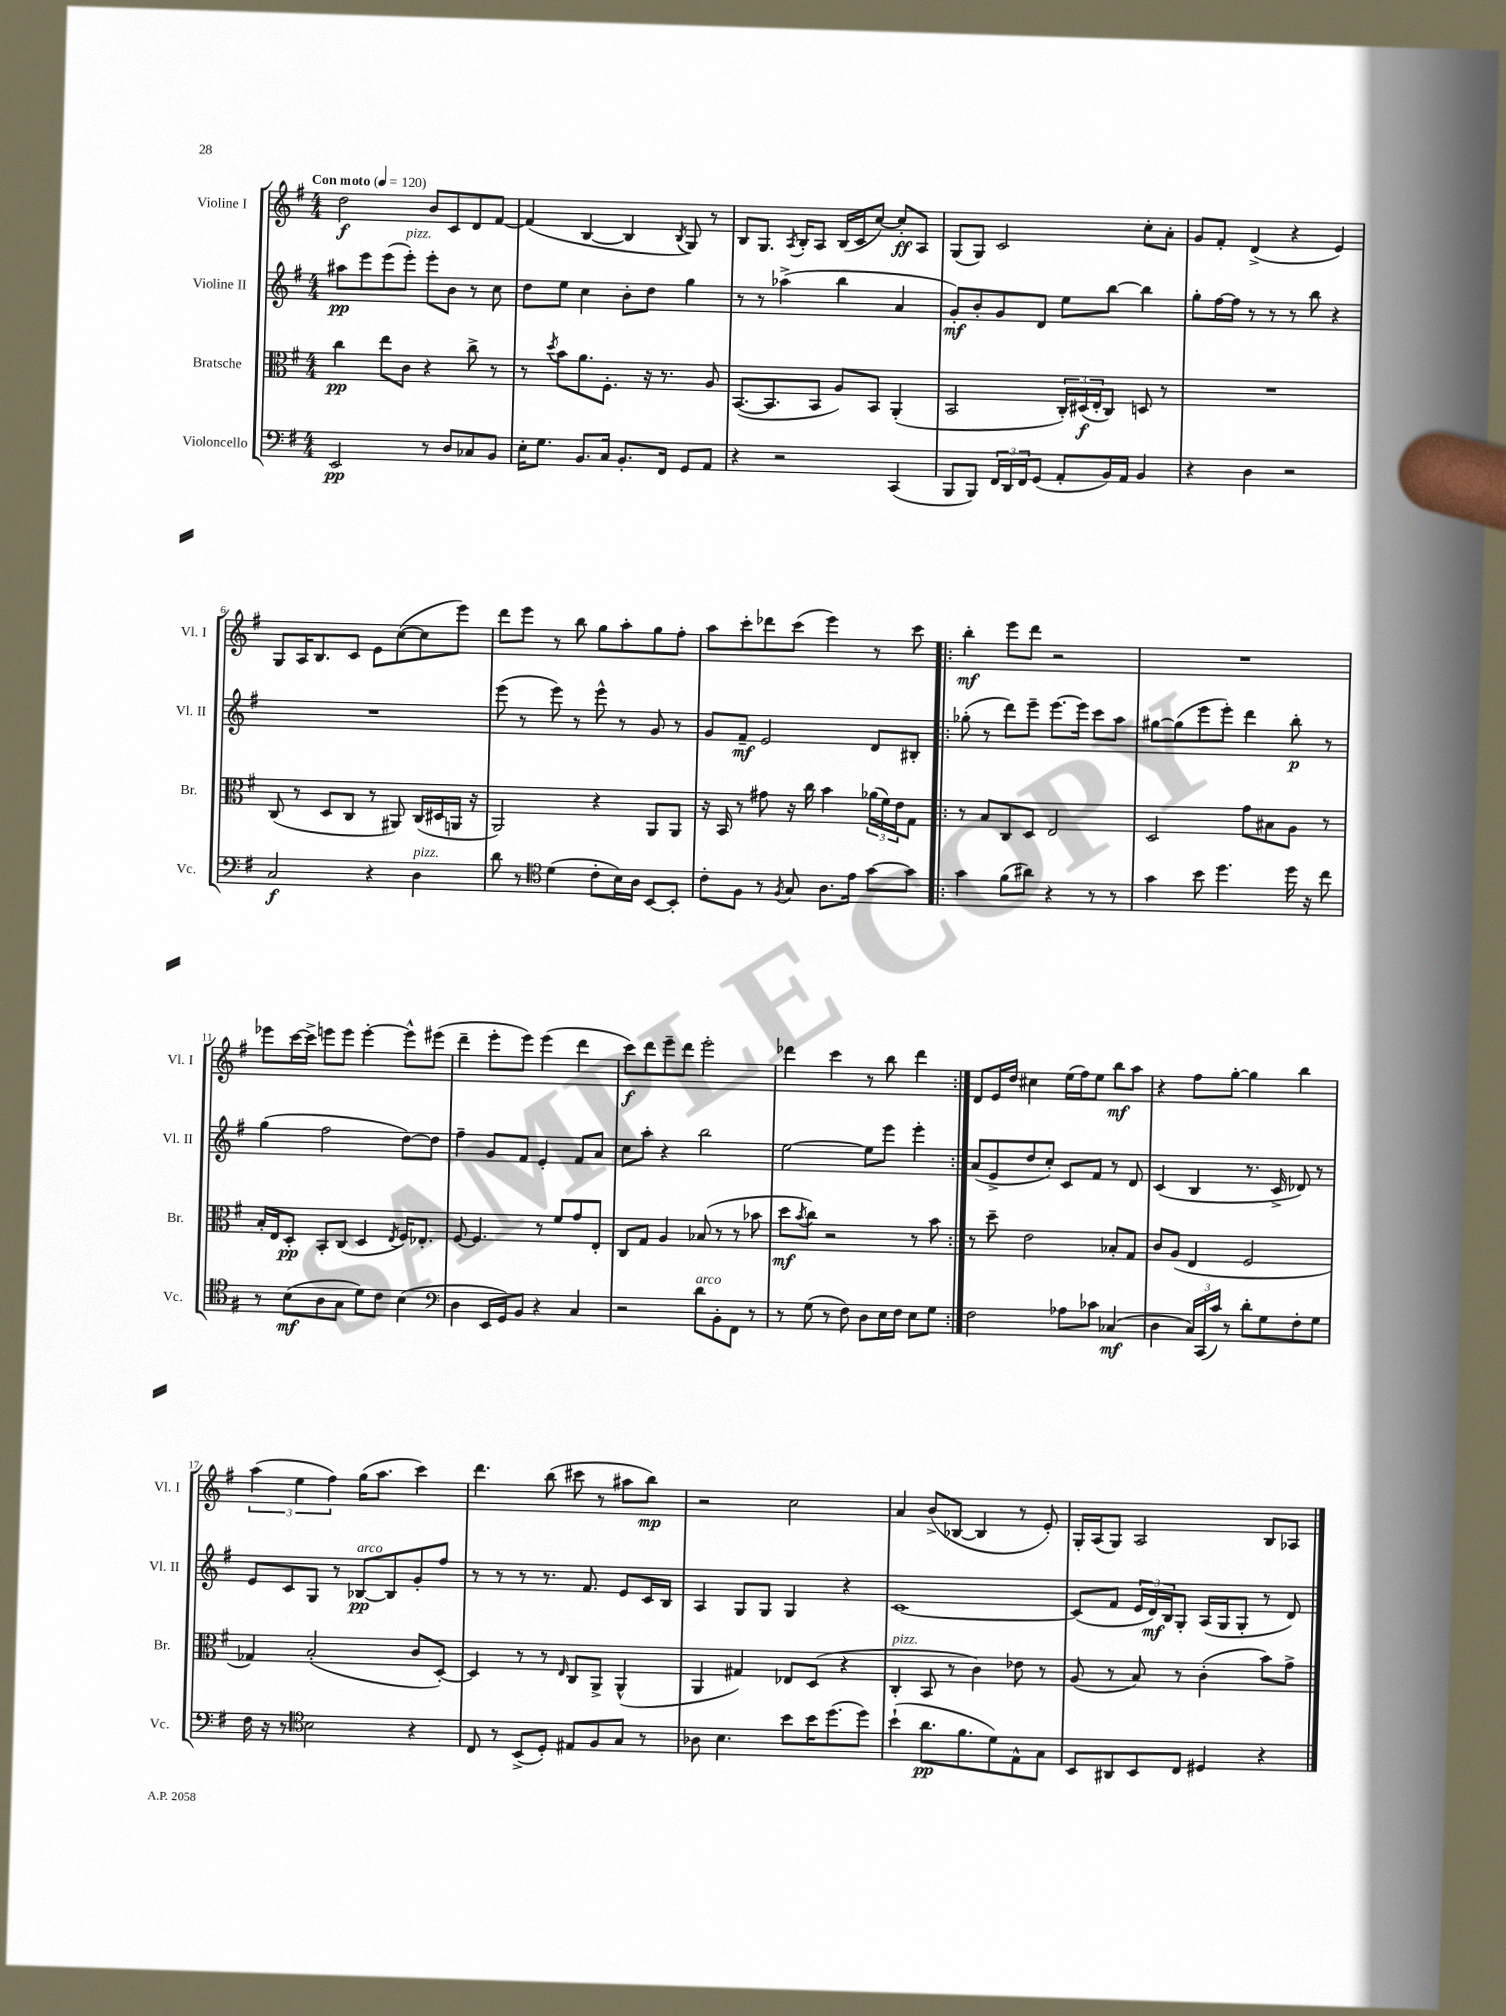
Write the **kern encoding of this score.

**kern	**dynam	**kern	**dynam	**kern	**dynam	**kern	**dynam
*part4	*part4	*part3	*part3	*part2	*part2	*part1	*part1
*staff4	*staff4	*staff3	*staff3	*staff2	*staff2	*staff1	*staff1
*I"Violoncello	*	*I"Bratsche	*	*I"Violine II	*	*I"Violine I	*
*I'Vc.	*	*I'Br.	*	*I'Vl. II	*	*I'Vl. I	*
*clefF4	*	*clefC3	*	*clefG2	*	*clefG2	*
*k[f#]	*	*k[f#]	*	*k[f#]	*	*k[f#]	*
*M4/4	*	*M4/4	*	*M4/4	*	*M4/4	*
*MM120	*	*MM120	*	*MM120	*	*MM120	*
=1	=1	=1	=1	=1	=1	=1	=1
!	!	!	!	!	!	!LO:TX:a:B:t=Con moto	!
2EE/	pp	4cc\	pp	8aa#X\L	pp	2dd\	f
.	.	.	.	8eee\	.	.	.
.	.	8ee\L	.	(8eee\	.	.	.
!	!	!	!	!LO:TX:a:i:t=pizz.	!	!	!
.	.	8c\J	.	8eee'\J)	.	.	.
8r	.	4r	.	8eee'\L	.	8b/L	.
8D/L	.	.	.	8b\J	.	8c/	.
8C-X/	.	8cc^\	.	8r	.	8d/	.
8BB/J	.	8r	.	8cc\	.	[8f#/J	.
=2	=2	=2	=2	=2	=2	=2	=2
16E'\KL	.	8r	.	8dd\L	.	(4f#/]	.
8.G\J	.	.	.	.	.	.	.
.	.	8qdd/	.	.	.	.	.
.	.	8b\L	.	8ee\J	.	.	.
8.BB/L	.	8.a\	.	4cc\	.	[4B/	.
16C/Jk	.	8.F#'\J	.	.	.	.	.
8.BB'/L	.	.	.	8b'\L	.	4B/]	.
.	.	16r	.	8dd\J	.	.	.
16FF#/Jk	.	8.r	.	.	.	.	.
.	.	.	.	.	.	8qB/	.
8GG/L	.	.	.	4gg\	.	8G/)	.
8AA/J	.	8A/	.	.	.	8r	.
=3	=3	=3	=3	=3	=3	=3	=3
4r	.	([8.BB/L	.	8r	.	8B/L	.
.	.	.	.	8r	.	8.G/J	.
.	.	8.BB/]	.	.	.	.	.
2r	.	.	.	(4aa-X^\	.	.	.
.	.	.	.	.	.	8qA/	.
.	.	.	.	.	.	16B'/KL	.
.	.	8BB/J	.	.	.	8A/J	.
.	.	8A/L)	.	4bb\	.	(16B/LL	.
.	.	.	.	.	.	16c/J	.
.	.	8BB/J	.	.	.	[8cc/J)	.
(4CC/	.	(4AA'/	.	4a/	.	8cc'/L]	ff
.	.	.	.	.	.	8A/J	.
=4	=4	=4	=4	=4	=4	=4	=4
8BBB/L	.	2BB/	.	8g'/L)	mf	(8G/L	.
8BBB/J)	.	.	.	8b'/	.	8G/J)	.
24FF#/LL	.	.	.	8g/	.	2c/	.
24DD/	.	.	.	.	.	.	.
24FF#/J	.	.	.	.	.	.	.
(8GG/J	.	.	.	8d/J	.	.	.
8AA'/L	.	24C'/LL)	.	8ee\L	.	.	.
.	.	(24D#X/	f	.	.	.	.
.	.	24E'/J	.	.	.	.	.
16BB/L)	.	8C/J)	.	[8bb\J	.	.	.
16AA/JJ	.	.	.	.	.	.	.
4BB/	.	8Dn/	.	4bb\]	.	8cc'\L	.
.	.	8r	.	.	.	8a'\J	.
=5	=5	=5	=5	=5	=5	=5	=5
4r	.	1r	.	8gg'\L	.	8g/L	.
.	.	.	.	[16ff#\L	.	8f#'/J	.
.	.	.	.	16ff#\JJ]	.	.	.
4D\	.	.	.	8r	.	(4d^/	.
.	.	.	.	8r	.	.	.
2r	.	.	.	8r	.	4r	.
.	.	.	.	8bb\	.	.	.
.	.	.	.	4r	.	4e/)	.
!!LO:LB:g=z
=6	=6	=6	=6	=6	=6	=6	=6
2C/	f	(8C/	.	1r	.	8G/L	.
.	.	8r	.	.	.	16A/K	.
.	.	.	.	.	.	8.B/	.
.	.	8D/L	.	.	.	.	.
.	.	8C/J	.	.	.	8c/J	.
4r	.	8r	.	.	.	8e\L	.
.	.	8AA#X/)	.	.	.	([8cc\	.
!LO:TX:a:i:t=pizz.	!	!	!	!	!	!	!
4D\	.	(16C/LL	.	.	.	8cc\]	.
.	.	16D#X/	.	.	.	.	.
.	.	16AAn/JJ	.	.	.	8eee\J)	.
.	.	16r	.	.	.	.	.
=7	=7	=7	=7	=7	=7	=7	=7
8d\	.	2AA/)	.	(8eee\	.	8ddd\L	.
8r	.	.	.	8r	.	8eee\J	.
*clefC4	*	*	*	*	*	*	*
(4d\	.	.	.	8eee\)	.	8r	.
.	.	.	.	8r	.	8bb\	.
8c'\L	.	4r	.	8eee^^\	.	8gg\L	.
16B\L)	.	.	.	8r	.	8aa'\	.
16A\JJ	.	.	.	.	.	.	.
[8BB/L	.	8AA/L	.	8g/	.	8gg\	.
8BB'/J]	.	8AA/J	.	8r	.	8ff#'\J	.
=8	=8	=8	=8	=8	=8	=8	=8
8c'\L	.	16r	.	8g/L	.	8aa\L	.
.	.	16BB/	.	.	.	.	.
8F#\J	.	8r	.	8f#~/J	mf	8ccc'\	.
8r	.	8g#X\	.	2e/	.	8ddd-X\	.
8qF#/	.	.	.	.	.	.	.
8G/	.	16r	.	.	.	(8ccc\J	.
.	.	16cc\	.	.	.	.	.
8.A\L	.	4b\	.	.	.	4eee\)	.
16e\Jk	.	.	.	.	.	.	.
[8g\L	.	(24a-X\LL	.	8d/L	.	8r	.
.	.	24f#\)	.	.	.	.	.
.	.	24e\J	.	.	.	.	.
8g\J]	.	8G\J	.	8B#X'/J	.	8ccc\	.
=9!|:	=9!|:	=9!|:	=9!|:	=9!|:	=9!|:	=9!|:	=9!|:
4g\	.	8r	.	(8gg-X'\	.	4bb'\	mf
.	.	8B/L	.	8r	.	.	.
(8f#\L	.	8C/	.	8ddd\L)	.	8eee\L	.
8a#X\J)	.	8D/J	.	8eee~\J	.	8ddd\J	.
4r	.	2E/	.	[8.eee\L	.	2r	.
.	.	.	.	16eee\Jk]	.	.	.
8r	.	.	.	8ccc\L	.	.	.
8r	.	.	.	8aa\J	.	.	.
=10	=10	=10	=10	=10	=10	=10	=10
4g\	.	2D/	.	[8gg#X\L	.	1r	.
.	.	.	.	(8gg#\]	.	.	.
8b\	.	.	.	8eee\	.	.	.
4.dd\	.	.	.	8eee'\J)	.	.	.
.	.	8g\L	.	4ddd\	.	.	.
.	.	8B#X\	.	.	.	.	.
16dd\	.	8A\J	.	8bb'\	p	.	.
16r	.	.	.	.	.	.	.
8cc\	.	8r	.	8r	.	.	.
!!LO:LB:g=z
=11	=11	=11	=11	=11	=11	=11	=11
8r	.	16B'/LL	.	(4gg\	.	8eee-X\L	.
.	.	16E/J	.	.	.	.	.
(8B\L	mf	8D'/J	pp	.	.	[16ccc\L	.
.	.	.	.	.	.	16ccc^\JJ]	.
8A\	.	8BB'/L	.	2ff#\	.	8eeen\L	.
8G\J	.	(8C/J	.	.	.	8eee\J	.
8d\L)	.	4D/	.	.	.	[4eee'\	.
8c\J	.	.	.	.	.	.	.
.	.	8qE/	.	.	.	.	.
(4B\	.	16F#/KL)	.	[8dd\L)	.	8eee^^\L]	.
.	.	8.E-X'/J	.	.	.	.	.
.	.	.	.	8dd\J]	.	(8eee#X\J	.
=12	=12	=12	=12	=12	=12	=12	=12
*clefF4	*	*	*	*	*	*	*
4D\	.	[8F#/	.	4ff#~\	.	4ddd~\	.
.	.	4.F#/]	.	.	.	.	.
16EE/LL	.	.	.	8g/L	.	8eee'\L	.
16GG/J)	.	.	.	.	.	.	.
8BB/J	.	.	.	8f#/J	.	8eee\J)	.
4r	.	8r	.	4e'/	.	(4eee\	.
.	.	8f#/L	.	.	.	.	.
4C/	.	8g/	.	8f#/L	.	4ddd\	.
.	.	8E'/J	.	8a/J	.	.	.
=13	=13	=13	=13	=13	=13	=13	=13
2r	.	8C/L	.	8cc\L	.	8ccc\L)	f
.	.	8G/J	.	8aa'\J	.	8ddd\	.
.	.	4A/	.	4r	.	8eee~\	.
.	.	.	.	.	.	8ddd\J	.
!LO:TX:a:i:t=arco	!	!	!	!	!	!	!
8d\L	.	(8B-X/	.	2bb\	.	2eee'\	.
8BB'\	.	8r	.	.	.	.	.
8FF#\J	.	8r	.	.	.	.	.
8r	.	8b-X\	.	.	.	.	.
=14	=14	=14	=14	=14	=14	=14	=14
8r	.	8dd\L	mf	[2ee\	.	4ddd-X\	.
.	.	8qb/	.	.	.	.	.
(8G\	.	8cc\J)	.	.	.	.	.
8r	.	2r	.	.	.	4ccc\	.
8F#\)	.	.	.	.	.	.	.
8D\L	.	.	.	8ee\L]	.	8r	.
16E\L	.	.	.	8eee\J	.	8bb\	.
16F#\JJ	.	.	.	.	.	.	.
8E\L	.	8r	.	4eee'\	.	4ddd-\	.
8G\J	.	8b\	.	.	.	.	.
=15:|!	=15:|!	=15:|!	=15:|!	=15:|!	=15:|!	=15:|!	=15:|!
2F#\	.	8r	.	(8a/L	.	8d/L	.
.	.	8dd~\	.	8e^/	.	16e/L	.
.	.	.	.	.	.	16dd/JJ	.
.	.	2e\	.	8dd/	.	4cc#X\	.
.	.	.	.	8cc'/J)	.	.	.
8A-X\L	.	.	.	8c/L	.	(16ee\LL	.
.	.	.	.	.	.	16ff#\J)	.
8c-X\J	.	.	.	8f#/J	.	8ee\J	.
(4C-X/	mf	8B-X'/L	.	8r	.	8bb\L	mf
.	.	8G/J	.	8d/	.	8aa\J	.
=16	=16	=16	=16	=16	=16	=16	=16
4D\	.	8c/L	.	(4c/	.	4r	.
.	.	(8A/J	.	.	.	.	.
24C/LL)	.	4E/	.	4B/	.	8ff#\L	.
(24CC/	.	.	.	.	.	.	.
24c/JJ)	.	.	.	.	.	.	.
8r	.	.	.	.	.	[8gg'\J	.
8d'\L	.	2F#/	.	8.r	.	4gg\]	.
8G\	.	.	.	.	.	.	.
.	.	.	.	16c^/	.	.	.
8F#'\	.	.	.	8d-X/)	.	4bb\	.
8G\J	.	.	.	8r	.	.	.
!!LO:LB:g=z
=17	=17	=17	=17	=17	=17	=17	=17
16F#\	.	4G-X/)	.	8e/L	.	(6aa\	.
16r	.	.	.	.	.	.	.
8r	.	.	.	8c/	.	.	.
.	.	.	.	.	.	6ee\	.
*clefC4	*	*	*	*	*	*	*
2B\	.	(2B'/	.	8G/J	.	.	.
.	.	.	.	.	.	6ff#\)	.
.	.	.	.	8r	.	.	.
!	!	!	!	!LO:TX:a:i:t=arco	!	!	!
.	.	.	.	[8B-X/L	pp	(16gg\KL	.
.	.	.	.	.	.	8.aa\J	.
.	.	.	.	8B-/]	.	.	.
4r	.	8c/L	.	8g'/	.	4ccc\)	.
.	.	[8D'/J)	.	8ff#/J	.	.	.
=18	=18	=18	=18	=18	=18	=18	=18
8C/	.	4D/]	.	8r	.	4.ddd\	.
8r	.	.	.	8r	.	.	.
(8BB^/L	.	8r	.	8r	.	.	.
8D'/J)	.	8r	.	8.r	.	(8bb\	.
.	.	16qqE/	.	.	.	.	.
8E#X/L	.	8C/L	.	.	.	8ccc#X\	.
.	.	.	.	8.f#/	.	.	.
8F#/	.	8AA^/J	.	.	.	8r	.
8G/J	.	(4AA^^/	.	8e/L	.	8aa#X\L	.
8r	.	.	.	16c/L	.	8bb\J)	mp
.	.	.	.	16B/JJ	.	.	.
=19	=19	=19	=19	=19	=19	=19	=19
8A-X\	.	4AA/	.	4A/	.	2r	.
4.B\	.	.	.	.	.	.	.
.	.	4G#X/)	.	8G/L	.	.	.
.	.	.	.	8G/J	.	.	.
8b\L	.	8E-X/L	.	4G/	.	2cc\	.
16b\K	.	(8D/J	.	.	.	.	.
(8.dd\	.	.	.	.	.	.	.
.	.	4r	.	4r	.	.	.
8dd\J)	.	.	.	.	.	.	.
=20	=20	=20	=20	=20	=20	=20	=20
!	!	!LO:TX:a:i:t=pizz.	!	!	!	!	!
(4b`\	.	4C'/	.	[1c	.	4a/	.
8.a\L	pp	8BB/	.	.	.	(8b^/L	.
.	.	8r	.	.	.	[8B-X/J	.
8.f#\	.	.	.	.	.	.	.
.	.	4c\)	.	.	.	4B-/]	.
8d\)	.	.	.	.	.	.	.
8E^^\	.	8e-X\	.	.	.	8r	.
8G\J	.	8r	.	.	.	8e'/)	.
=21	=21	=21	=21	=21	=21	=21	=21
8BB/L	.	(8A/	.	(8c/L]	.	16G'/LL	.
.	.	.	.	.	.	(16A/J	.
8AA#X/	.	8r	.	8f#/J	.	8G/J)	.
8BB/	.	8B/)	.	24e/LL	.	2A/	.
.	.	.	.	24d/)	mf	.	.
.	.	.	.	24B/J	.	.	.
8C/J	.	8r	.	8G'/J	.	.	.
4D#X/	.	(4c'\	.	(16A/LL	.	.	.
.	.	.	.	16G/J	.	.	.
.	.	.	.	8G'/J	.	.	.
4r	.	8b\L)	.	8r	.	8B/L	.
.	.	8g^\J	.	8d/)	.	8A-X/J	.
==	==	==	==	==	==	==	==
*-	*-	*-	*-	*-	*-	*-	*-
